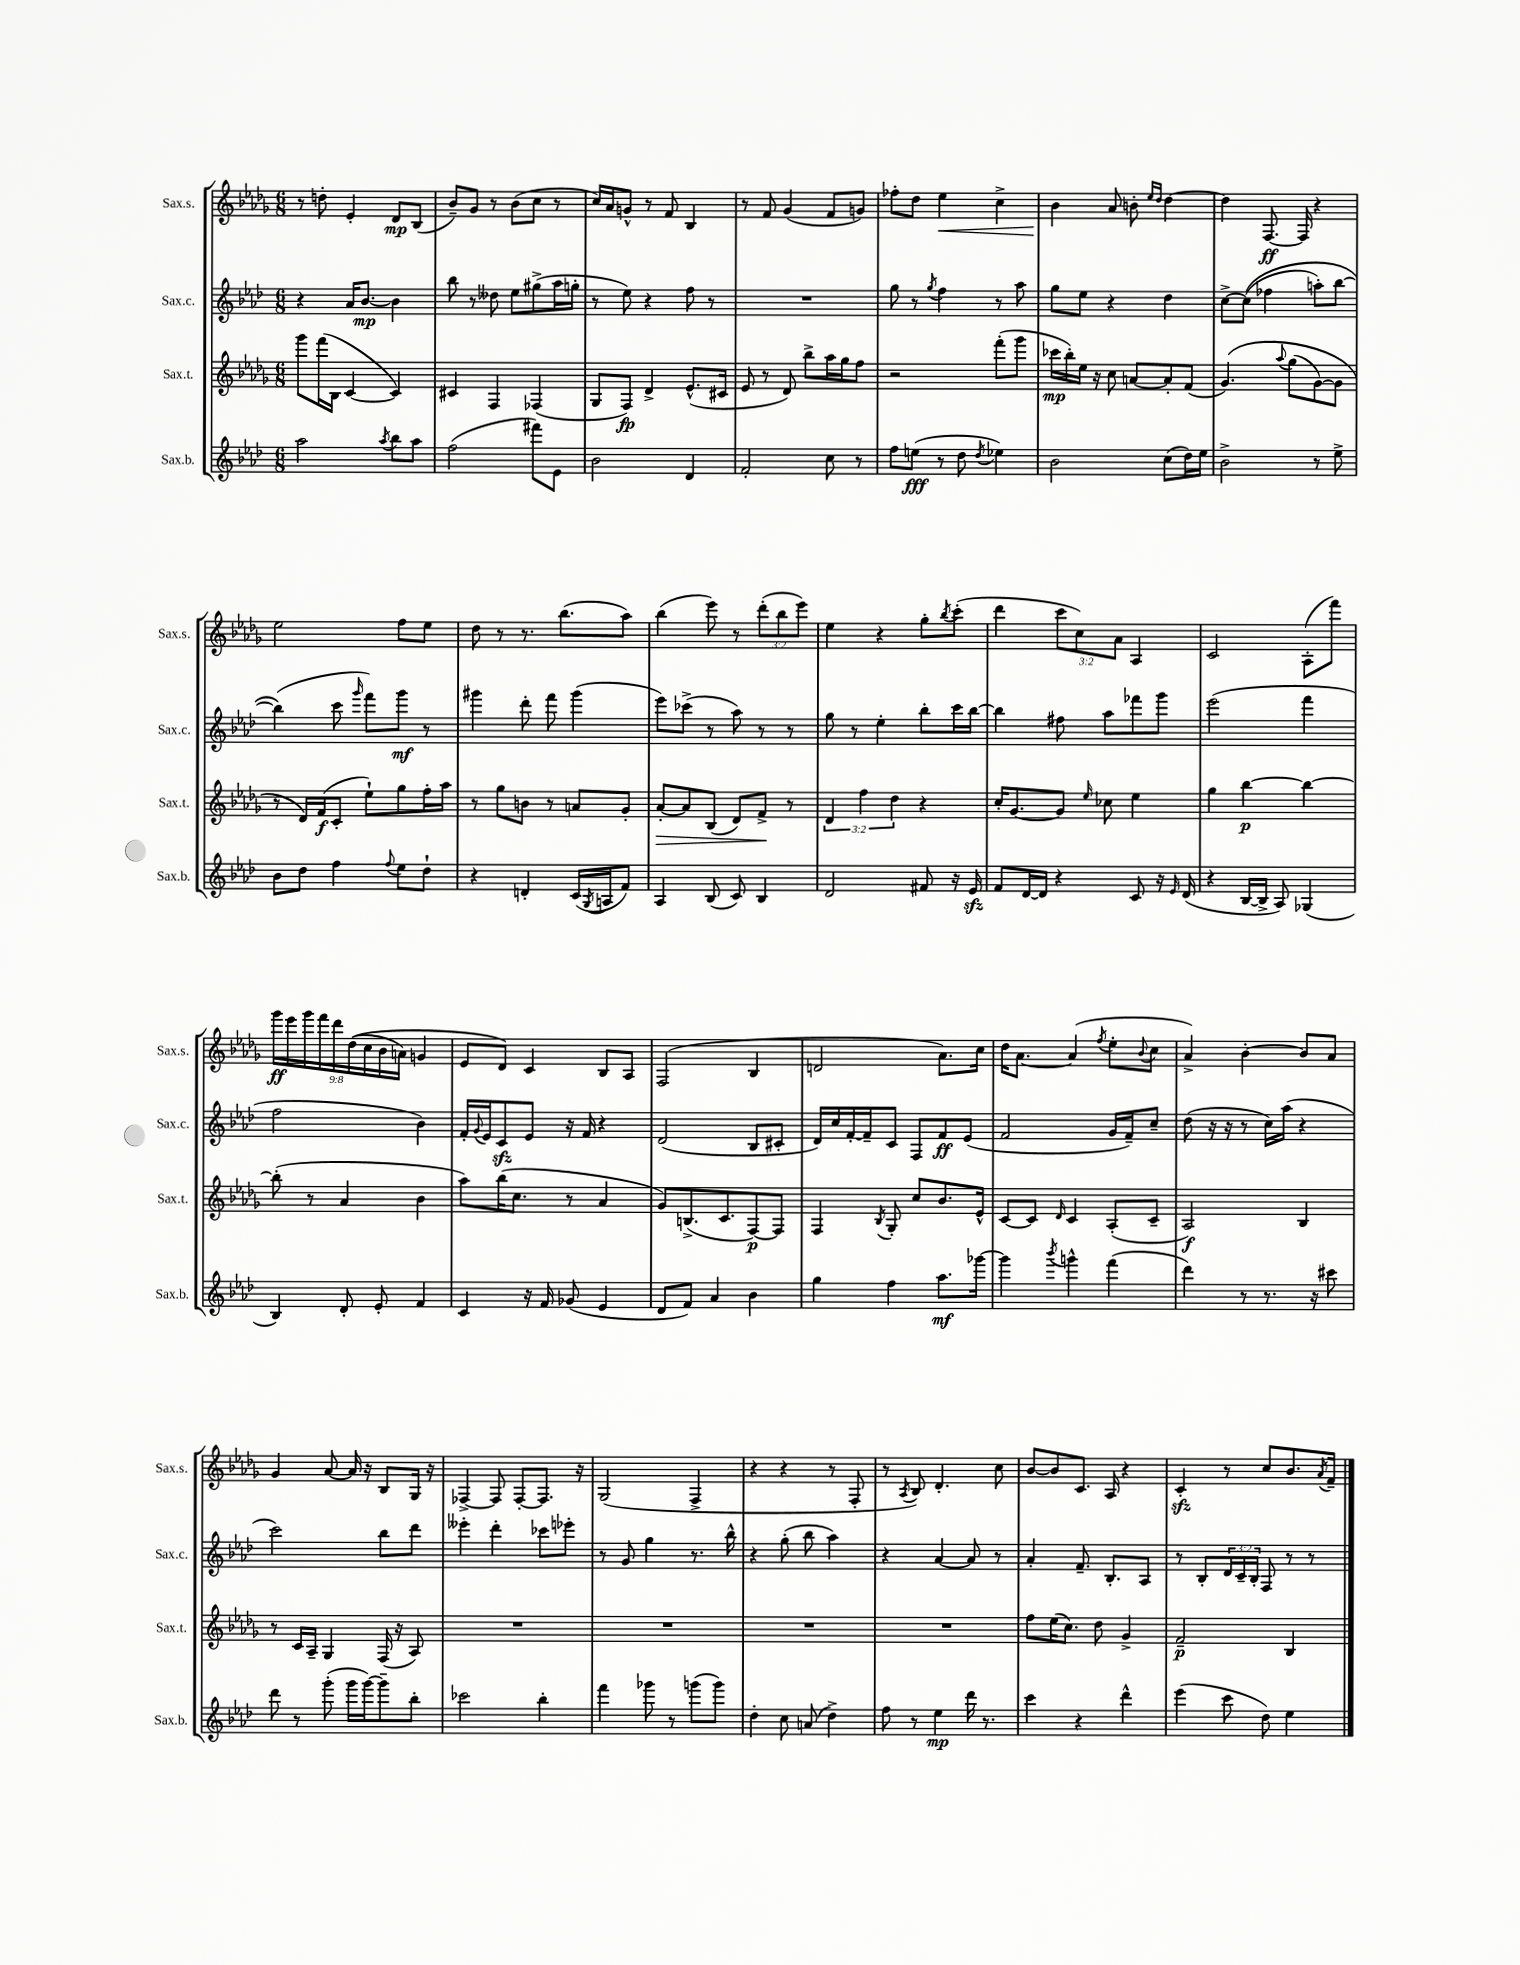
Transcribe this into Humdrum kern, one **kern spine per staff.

**kern	**dynam	**kern	**dynam	**kern	**dynam	**kern	**dynam
*part4	*part4	*part3	*part3	*part2	*part2	*part1	*part1
*staff4	*staff4	*staff3	*staff3	*staff2	*staff2	*staff1	*staff1
*I"Sax.b.	*	*I"Sax.t.	*	*I"Sax.c.	*	*I"Sax.s.	*
*I'Sax.b.	*	*I'Sax.t.	*	*I'Sax.c.	*	*I'Sax.s.	*
*clefG2	*	*clefG2	*	*clefG2	*	*clefG2	*
*k[b-e-a-d-]	*	*k[b-e-a-d-g-]	*	*k[b-e-a-d-]	*	*k[b-e-a-d-g-]	*
*M6/8	*	*M6/8	*	*M6/8	*	*M6/8	*
=57	=57	=57	=57	=57	=57	=57	=57
2aa-\	.	8ggg-\L	.	4r	.	8r	.
.	.	(16fff\L	.	.	.	8ddn'\	.
.	.	16B-\JJ	.	.	.	.	.
.	.	[4c/	.	16a-/KL	.	4e-'/	.
.	.	.	.	[8.b-/J	mp	.	.
8qaa-/	.	.	.	.	.	.	.
8bb-\L	.	4c/])	.	4b-\]	.	8d-/L	mp
8aa-\J	.	.	.	.	.	(8B-/J	.
=58	=58	=58	=58	=58	=58	=58	=58
(2ff\	.	4c#X/	.	8bb-\	.	8b-~/L)	.
.	.	.	.	8r	.	8g-/J	.
.	.	4F/	.	8dd--X\	.	8r	.
.	.	.	.	8ee-\L	.	(8b-\L	.
8fff#X\L)	.	(4F-X/	.	(8gg#X^\	.	8cc\J	.
8e-\J	.	.	.	16aa-\L	.	8r	.
.	.	.	.	16ggn'\JJ	.	.	.
=59	=59	=59	=59	=59	=59	=59	=59
2b-\	.	8G-/L	.	8r	.	16cc/LL)	.
.	.	.	.	.	.	16a-/J	.
.	.	8F/J)	fp	8ee-\)	.	8gn^^/J	.
.	.	4d-^/	.	4r	.	8r	.
.	.	.	.	.	.	8f/	.
4d-/	.	(8.e-^^/L	.	8ff\	.	4B-/	.
.	.	.	.	8r	.	.	.
.	.	16c#X/Jk	.	.	.	.	.
=60	=60	=60	=60	=60	=60	=60	=60
2f'/	.	8e-/	.	2.r	.	8r	.
.	.	8r	.	.	.	8f/	.
.	.	8d-/)	.	.	.	(4g-/	.
.	.	8bb-^\L	.	.	.	.	.
8cc\	.	16aa-\L	.	.	.	8f/L	.
.	.	16gg-\J	.	.	.	.	.
8r	.	8ff\J	.	.	.	8gn/J)	.
=61	=61	=61	=61	=61	=61	=61	=61
8ff\L	.	2r	.	8gg\	.	8ff-X'\L	.
(8een\J	fff	.	.	8r	.	8dd-\J	.
.	.	.	.	8qgg/	.	.	.
!	!	!	!	!	!	!	!LO:HP:b
8r	.	.	.	4ff\	.	4ee-\	<
8dd-\	.	.	.	.	.	.	.
8qdd-/	.	.	.	.	.	.	.
4ee-X\)	.	(8fff'\L	.	8r	.	4cc^\	.
.	.	8ggg-\J	.	8aa-\	.	.	.
=62	=62	=62	=62	=62	=62	=62	=62
2b-\	.	16ccc-X\LL	mp	8gg\L	.	4b-\	.
.	.	16bb-'\)	.	.	.	.	.
.	.	16ee-\JJ	.	8ee-\J	.	.	.
.	.	16r	.	.	.	.	.
.	.	8cc\	.	4r	.	8a-/	[
.	.	[8an/L	.	.	.	8bn'\	.
.	.	.	.	.	.	16qqee-/LL	.
.	.	.	.	.	.	16qqdd-/JJ	.
(8cc\L	.	8a'/]	.	4dd-\	.	[4dd-\	.
16dd-\L)	.	(8f/J	.	.	.	.	.
16ee-\JJ	.	.	.	.	.	.	.
=63	=63	=63	=63	=63	=63	=63	=63
2b-^\	.	(4.g-/)	.	[8cc^\L	.	4dd-\]	.
.	.	.	.	((8cc\J]	.	.	.
.	.	.	.	4ff-X\	.	[8.F/	ff
.	.	8qqaa-/	.	.	.	.	.
.	.	(8gg-\L	.	.	.	.	.
.	.	.	.	.	.	16F/]	.
8r	.	[8g-\)	.	8aan'\L)	.	4r	.
8ee-^\	.	8g-\J]	.	[8bb-\J	.	.	.
!!LO:LB:g=z
=64	=64	=64	=64	=64	=64	=64	=64
8b-\L	.	8r	.	(4bb-\])	.	2ee-\	.
8dd-\J	.	16d-/LL)	.	.	.	.	.
.	.	(16f/J	f	.	.	.	.
4ff\	.	8c'/J	.	8ccc\	.	.	.
.	.	.	.	16qqggg/	.	.	.
.	.	8ee-`\L)	.	8fff\L)	.	.	.
8qqff/	.	.	.	.	.	.	.
8ee-\L	.	8gg-\	.	8ggg\J	mf	8ff\L	.
8dd-`\J	.	16ff'\L	.	8r	.	8ee-\J	.
.	.	16aa-\JJ	.	.	.	.	.
=65	=65	=65	=65	=65	=65	=65	=65
4r	.	8r	.	4ggg#X\	.	8dd-\	.
.	.	8gg-\L	.	.	.	8r	.
4dn'/	.	8bn\J	.	8ddd-'\	.	8.r	.
.	.	8r	.	8fff\	.	.	.
.	.	.	.	.	.	(8.bb-\L	.
(16c/LL	.	8an/L	.	(4ggg#\	.	.	.
8qG/	.	.	.	.	.	.	.
16An/J	.	.	.	.	.	.	.
8f/J)	.	8g-'/J	.	.	.	8aa-\J)	.
=66	=66	=66	=66	=66	=66	=66	=66
!	!	!	!LO:HP:b	!	!	!	!
4A-/	.	[8a-'/L	>	8eee-\L)	.	(4bb-\	.
.	.	8a-/]	.	(8ccc-X^\J	.	.	.
(8B-/	.	(8B-/J	.	8r	.	8eee-\)	.
8c/)	.	8d-/L)	.	8aa-\)	.	8r	.
4B-/	.	8f^/J	.	8r	.	(12ddd-'\L	.
.	.	.	.	.	.	12bb-\	.
.	.	8r	]	8r	.	.	.
.	.	.	.	.	.	12eee-\J)	.
=67	=67	=67	=67	=67	=67	=67	=67
2d-/	.	6d-/	.	8gg\	.	4ee-\	.
.	.	.	.	8r	.	.	.
.	.	6ff\	.	.	.	.	.
.	.	.	.	4ee-'\	.	4r	.
.	.	6dd-\	.	.	.	.	.
8f#X/	.	4r	.	8bb-'\L	.	8gg-'\L	.
.	.	.	.	.	.	8qbb-/	.
16r	.	.	.	16ccc\L	.	(8ccc'\J	.
16e-zz/	.	.	.	[16bb-\JJ	.	.	.
=68	=68	=68	=68	=68	=68	=68	=68
8f/L	.	16cc'/KL	.	4bb-\]	.	4ddd-\	.
.	.	[8.g-/	.	.	.	.	.
[16d-/L	.	.	.	.	.	.	.
16d-/JJ]	.	.	.	.	.	.	.
4r	.	8g-/J]	.	8ff#X\	.	12ccc\L	.
.	.	.	.	.	.	12cc\)	.
.	.	16qqee-/	.	.	.	.	.
.	.	8cc-X\	.	8aa-\L	.	.	.
.	.	.	.	.	.	12a-\J	.
8c/	.	4ee-\	.	8fff-X\	.	4A-/	.
16r	.	.	.	8ggg\J	.	.	.
16qqe-/	.	.	.	.	.	.	.
(16d-/	.	.	.	.	.	.	.
=69	=69	=69	=69	=69	=69	=69	=69
4r	.	4gg-\	.	(2eee-\	.	2c/	.
[16B-/LL	.	[4bb-\	p	.	.	.	.
16B-^/JJ]	.	.	.	.	.	.	.
8A-/)	.	.	.	.	.	.	.
(4G-X/	.	4bb-\_	.	4fff\	.	(8A-'\L	.
.	.	.	.	.	.	8fff\J)	.
!!LO:LB:g=z
=70	=70	=70	=70	=70	=70	=70	=70
4B-/)	.	(8bb-'\]	.	2ff\	.	18ggg-\LL	ff
.	.	.	.	.	.	18eee-\	.
.	.	.	.	.	.	18ggg-\	.
.	.	8r	.	.	.	.	.
.	.	.	.	.	.	18fff\	.
.	.	.	.	.	.	18ddd-\	.
8d-'/	.	4a-/	.	.	.	.	.
.	.	.	.	.	.	((18dd-\	.
.	.	.	.	.	.	18cc\	.
8e-'/	.	.	.	.	.	.	.
.	.	.	.	.	.	18b-\	.
.	.	.	.	.	.	18an\JJ)	.
4f/	.	4b-\	.	4b-\)	.	4gn/	.
=71	=71	=71	=71	=71	=71	=71	=71
4c/	.	8aa-\L)	.	16f'/LL	.	8e-/L	.
.	.	.	.	8qqg/	.	.	.
.	.	.	.	16e-/J	.	.	.
.	.	(16bb-\K	.	8czz/	.	8d-/J)	.
.	.	8.cc\J	.	.	.	.	.
16r	.	.	.	8e-/J	.	4c/	.
16f/	.	.	.	.	.	.	.
(8g-X/	.	8r	.	16r	.	.	.
.	.	.	.	16f/	.	.	.
4e-/	.	4a-/	.	4r	.	8B-/L	.
.	.	.	.	.	.	8A-/J	.
=72	=72	=72	=72	=72	=72	=72	=72
8d-/L	.	8g-/L)	.	(2d-/	.	(2F/	.
8f/J)	.	(8.Bn^/	.	.	.	.	.
4a-/	.	.	.	.	.	.	.
.	.	8.c/	.	.	.	.	.
4b-\	.	[8F/)	p	8B-/L	.	4B-/	.
.	.	8F/J]	.	8c#X'/J	.	.	.
=73	=73	=73	=73	=73	=73	=73	=73
4gg\	.	4F/	.	16d-/LL)	.	2dn/	.
.	.	.	.	16cc/	.	.	.
.	.	.	.	[16f'/	.	.	.
.	.	.	.	16f~/J]	.	.	.
.	.	8qB-/	.	.	.	.	.
4ff\	.	8G-'/	.	8c/J	.	.	.
.	.	8cc/L	.	8F/L	.	.	.
8.aa-\L	mf	8.b-/	.	8f/	ff	8.a-\L)	.
.	.	.	.	(8e-/J	.	.	.
[16ggg-X\Jk	.	16e-^^/Jk	.	.	.	16cc\Jk	.
=74	=74	=74	=74	=74	=74	=74	=74
4ggg-\]	.	[8c/L	.	2f/	.	16dd-\KL	.
.	.	.	.	.	.	[8.a-\J	.
.	.	8c/J]	.	.	.	.	.
8qbbb-/	.	16qqd-/	.	.	.	.	.
4gggn^^\	.	4c/	.	.	.	(4a-/]	.
.	.	.	.	.	.	8qff/	.
(4fff\	.	(8A-'/L	.	16g/LL	.	8ee-'\L	.
.	.	.	.	16f~/J)	.	.	.
.	.	.	.	.	.	8qqb-/	.
.	.	8c~/J	.	8cc~/J	.	8cc\J	.
=75	=75	=75	=75	=75	=75	=75	=75
4ddd-\)	.	2A-/)	f	(8dd-\	.	4a-^/)	.
.	.	.	.	16r	.	.	.
.	.	.	.	16r	.	.	.
8r	.	.	.	8r	.	[4b-'\	.
8.r	.	.	.	16cc\LL)	.	.	.
.	.	.	.	(16aa-\JJ	.	.	.
.	.	4B-/	.	4r	.	8b-/L]	.
16r	.	.	.	.	.	.	.
8ccc#X\	.	.	.	.	.	8a-/J	.
!!LO:LB:g=z
=76	=76	=76	=76	=76	=76	=76	=76
8ddd-\	.	8r	.	2ccc\)	.	4g-/	.
8r	.	16c/LL	.	.	.	.	.
.	.	16A-~/JJ	.	.	.	.	.
(8ggg'\	.	4G-/	.	.	.	[8a-/	.
16ggg\LL	.	.	.	.	.	16a-/]	.
[16ggg\J)	.	.	.	.	.	16r	.
8ggg~\]	.	(16F/	.	8bb-\L	.	8B-/L	.
.	.	16r	.	.	.	.	.
8bb-'\J	.	8A-/)	.	8ddd-\J	.	16G-/Jk	.
.	.	.	.	.	.	16r	.
=77	=77	=77	=77	=77	=77	=77	=77
2ccc-X\	.	2.r	.	4eee--X'\	.	[4F-X^/	.
.	.	.	.	4ddd-'\	.	8F-/]	.
.	.	.	.	.	.	[8F-'/L	.
4bb-'\	.	.	.	8ccc-X\L	.	8.F-/J]	.
.	.	.	.	8eee-X'\J	.	.	.
.	.	.	.	.	.	16r	.
=78	=78	=78	=78	=78	=78	=78	=78
4fff\	.	2.r	.	8r	.	(2G-/	.
.	.	.	.	8g/	.	.	.
8ggg-X\	.	.	.	4gg\	.	.	.
8r	.	.	.	.	.	.	.
(8gggn\L	.	.	.	8.r	.	4F^/	.
8ggg\J)	.	.	.	.	.	.	.
.	.	.	.	16bb-^^\	.	.	.
=79	=79	=79	=79	=79	=79	=79	=79
4dd-'\	.	2.r	.	4r	.	4r	.
8cc\	.	.	.	(8gg'\	.	4r	.
(8an/	.	.	.	8bb-\	.	.	.
4dd-^\)	.	.	.	4aa-\)	.	8r	.
.	.	.	.	.	.	8F'/	.
=80	=80	=80	=80	=80	=80	=80	=80
8ff\	.	2.r	.	4r	.	8r	.
.	.	.	.	.	.	8qA-/	.
8r	.	.	.	.	.	8B-/)	.
4ee-\	mp	.	.	[4a-/	.	4.d-'/	.
16ddd-\	.	.	.	8a-/]	.	.	.
8.r	.	.	.	.	.	.	.
.	.	.	.	8r	.	8cc\	.
=81	=81	=81	=81	=81	=81	=81	=81
4ccc\	.	8ff\L	.	4a-'/	.	[8b-/L	.
.	.	(16ee-\K	.	.	.	8b-/]	.
.	.	8.cc\J)	.	.	.	.	.
4r	.	.	.	8.f~/	.	8.c/J	.
.	.	8dd-\	.	.	.	.	.
.	.	.	.	8.B-'/L	.	16A-/	.
4ddd-^^\	.	4g-^/	.	.	.	4r	.
.	.	.	.	8A-/J	.	.	.
=82	=82	=82	=82	=82	=82	=82	=82
(4eee-\	.	2f~/	p	8r	.	4czz'/	.
.	.	.	.	8B-'/L	.	.	.
8ccc\	.	.	.	24d-/L	.	8r	.
.	.	.	.	24c~/	.	.	.
.	.	.	.	24B-'/JJ	.	.	.
8dd-\)	.	.	.	8F/	.	8cc/L	.
4ee-\	.	4B-/	.	8r	.	8.b-/	.
.	.	.	.	8r	.	.	.
.	.	.	.	.	.	8qa-/	.
.	.	.	.	.	.	16f~/Jk	.
==	==	==	==	==	==	==	==
*-	*-	*-	*-	*-	*-	*-	*-
